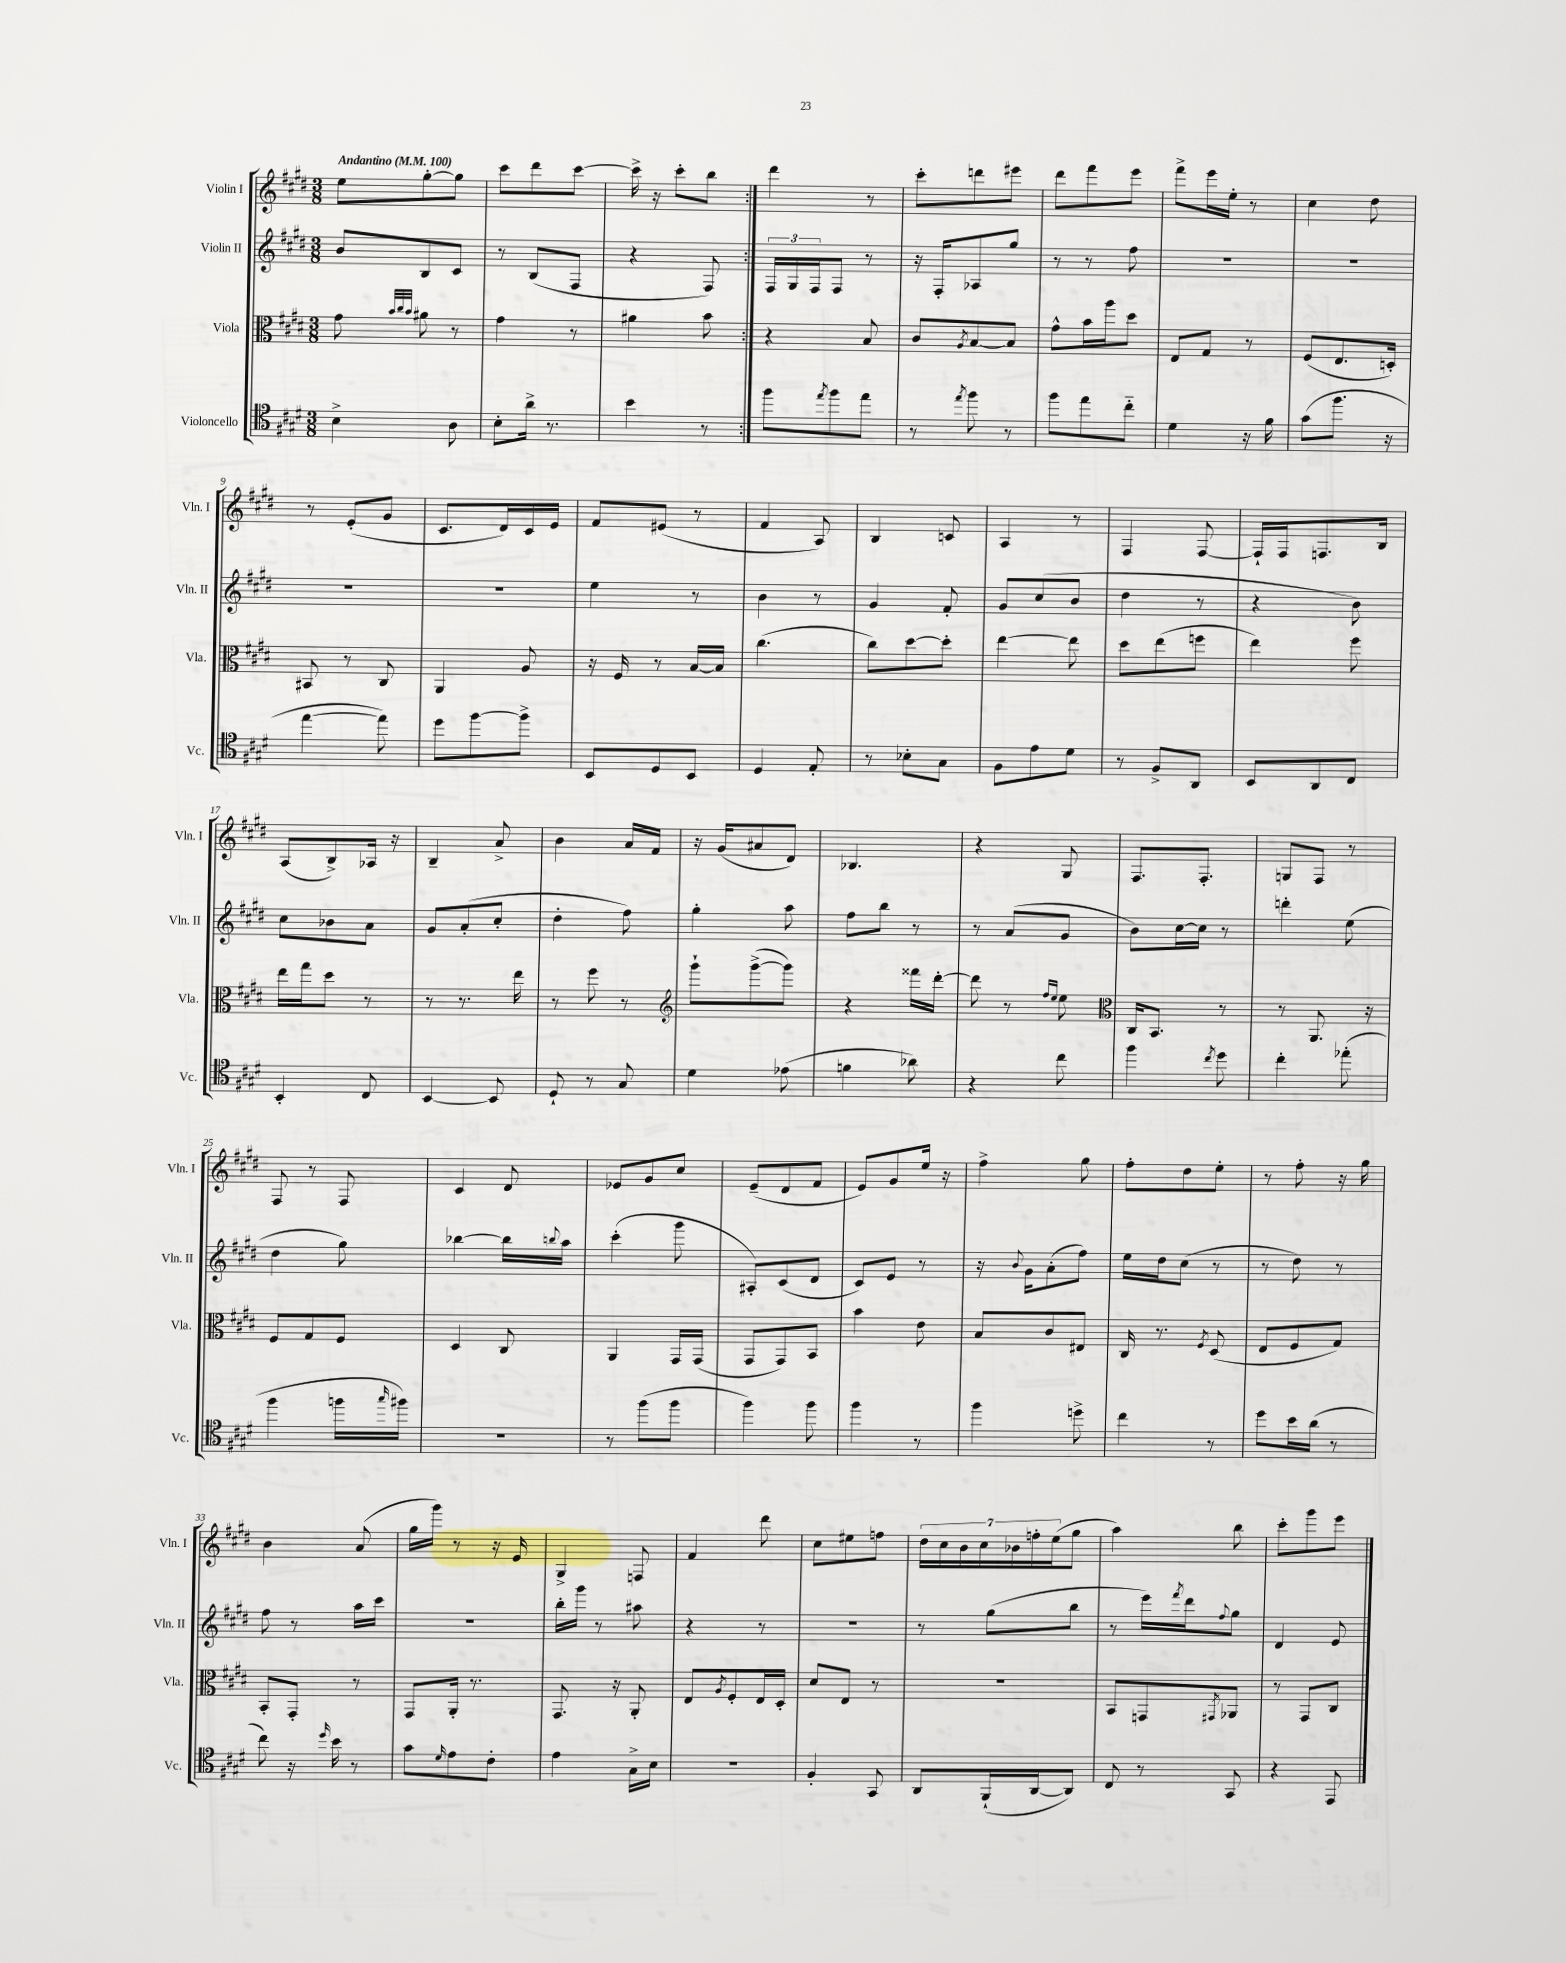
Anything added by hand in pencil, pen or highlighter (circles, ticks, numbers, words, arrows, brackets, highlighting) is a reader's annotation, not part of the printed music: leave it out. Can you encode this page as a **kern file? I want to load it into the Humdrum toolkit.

**kern	**kern	**kern	**kern
*staff4	*staff3	*staff2	*staff1
*clefC4	*clefC3	*clefG2	*clefG2
*k[f#c#g#d#]	*k[f#c#g#d#]	*k[f#c#g#d#]	*k[f#c#g#d#]
*M3/8	*M3/8	*M3/8	*M3/8
*MM100	*MM100	*MM100	*MM100
4B^\	8g#\	8b/L	8ee\L
.	32qqb/LLL	.	.
.	32qqcc#/	.	.
.	32qqb/JJJ	.	.
.	8a#\	8B/	[8gg#'\
8A\	8r	8c#/J	8gg#\]J
=	=	=	=
8B'\L	4g#\	8r	8ccc#\L
16a^\Jk	.	(8B/L	8ddd#\
8.r	.	.	.
.	8r	8F#/J	[8ccc#\J
=	=	=	=
4b\	4a#\	4r	16ccc#^\]
.	.	.	16r
.	.	.	8ccc#'\L
8r	8b\	8F#/)	8bb\J
=:|!	=:|!	=:|!	=:|!
8ff#\L	4r	24F#/LL	4ddd#\
.	.	24G#/	.
.	.	24F#/J	.
8qee/	.	.	.
8ff#\	.	8F#/J	.
8ee\J	8B/	8r	8r
=	=	=	=
8r	8c#/L	16r	8ccc#'\L
.	.	16F#'/LK	.
8qee/	8qA/	.	.
8ff#\	[8B/	8A-/	8ddd\
8r	8B/]J	8gg#/J	8eee#\J
=	=	=	=
8ff#\L	8g#^^\L	8r	8ddd#\L
8ee\	16b\L	8r	8fff#\
.	16aa\J	.	.
8cc#'~\J	8dd#\J	8ff#\	8eee\J
=	=	=	=
4d#\	8E/L	4.r	8fff#^\L
.	8G#/J	.	16eee\L
.	.	.	16ee'\JJ
16r	8r	.	8r
16f#\	.	.	.
=	=	=	=
(8g#\L	(8F#/L	4.r	4cc#\
8.ff#\J	8.E/	.	.
.	.	.	8dd#\
16r	16D'/Jk)	.	.
=	=	=	=
[4ee\	8BB#/	4.r	8r
.	8r	.	(8e'/L
8ee\])	8C#/	.	8g#/J
=	=	=	=
8dd#\L	4AA/	4.r	8.c#/L
[8ff#\	.	.	.
.	.	.	16d#/L)
8ff#^\]J	8A/	.	16c#/
.	.	.	16e/JJ
=	=	=	=
8BB/L	16r	4ee\	8f#/L
.	16F#/	.	.
8D#/	8r	.	(8e#/J
8BB/J	[16B/LL	8r	8r
.	16B/]JJ	.	.
=	=	=	=
4D#/	(4.cc#\	4b\	4f#/
8E'/	.	8r	8A/)
=	=	=	=
8r	8cc#\L)	4g#/	4B/
8B-'\L	[8dd#\	.	.
8G#\J	8dd#'\]J	8f#'/	8c/
=	=	=	=
8F#\L	[4ee\	8g#/L	4A/
8e\	.	(8cc#/	.
8d#\J	8ee\]	8b/J	8r
=	=	=	=
8r	8dd#\L	4dd#\	4F#/
8F#^/L	(8ee\	.	.
8AA/J	8ff\J	8r	[8F#/
=	=	=	=
8BB/L	4ee\)	4r	16F#`/]LL
.	.	.	16F#/J
8AA/	.	.	8.F/
8C#/J	8ff#\	8b\)	.
.	.	.	16B/Jk
=	=	=	=
4BB'/	16ee\LL	8cc#\L	(8A/L
.	16gg#\J	.	.
.	8dd#\J	8b-\	8B^/)
8C#/	8r	8a\J	16A-/Jk
.	.	.	16r
=	=	=	=
[4BB/	8r	8g#/L	4B~/
.	8.r	(8a'/	.
8BB/]	.	8cc#'/J	8a^/
.	16ee\	.	.
=	=	=	=
8D#`/	8r	4dd#'\	4b\
8r	8ff#\	.	.
8G#/	8r	8ff#\)	16a/LL
.	.	.	16f#/JJ
=	=	=	=
*	*clefG2	*	*
4d#\	8ggg#`\L	4gg#'\	16r
.	.	.	(16g#/LK
.	([8ggg#^\	.	8a#/
(8e-\	8ggg#\]J)	8aa\	8d#/J)
=	=	=	=
4f\	4r	8ff#\L	4.B-/
.	.	8bb\J	.
8a-\)	16fff##\LL	8r	.
.	[16ddd#'\JJ	.	.
=	=	=	=
4r	8ddd#\]	8r	4r
.	8r	(8a/L	.
.	16qqff#/LL	.	.
.	16qqee/JJ	.	.
8cc#\	8ee\	8g#/J	8G#/
=	=	=	=
*	*clefC3	*	*
4ff#\	16C#/LK	8b\L)	8.F#/L
.	8.BB/J	.	.
.	.	[16cc#\L	.
.	.	16cc#\]JJ	8.F#'/J
8qcc#/	.	.	.
8dd#\	8r	8r	.
=	=	=	=
4cc#'\	8r	4ddd'\	8G/L
.	8.AA/	.	8F#/J
(8ee-'\	.	(8ee\	8r
.	16r	.	.
=	=	=	=
4ff#\	8F#/L	4dd#\	8F#/
.	8G#/	.	8r
16ff\LL	8F#/J	8gg#\)	8F#/
16qqgg#/	.	.	.
16ff#\JJ)	.	.	.
=	=	=	=
4.r	4D#/	[4bb-\	4c#/
.	8C#/	16bb-\]LL	8d#/
.	.	8qqbb/	.
.	.	16aa\JJ	.
=	=	=	=
8r	4AA/	(4ccc#'\	8e-/L
(8ff#\L	.	.	8g#/
8ff#\J	16GG#/LL	8ggg#\	8cc#/J
.	(16GG#/JJ	.	.
=	=	=	=
4ff#\)	8GG#/L	8A#'/L)	(8e~/L
.	8GG#/)	(8c#/	8d#/
8ff#\	8BB/J	8d#/J	8f#/J
=	=	=	=
4ff#\	4b\	8c#/L)	8e/L)
.	.	8e/J	8g#/
8r	8e\	8r	16ee/Jk
.	.	.	16r
=	=	=	=
4ff#\	8B/L	16r	4ff#^\
.	.	8qqb/	.
.	.	16g#\LK	.
.	8c#/	(8a'\	.
8dd^\	8E#/J	8ff#\J)	8gg#\
=	=	=	=
4cc#\	16C#/	16ee\LL	8ff#'\L
.	8.r	16dd#\J	.
.	.	(8cc#\J	8dd#\
.	8qF#/	.	.
8r	(8D#/	8r	8ee'\J
=	=	=	=
8dd#\L	8E/L	8r	8r
16b\L	8F#/	8dd#\)	8ff#'\
(16a\JJ	.	.	.
8r	8G#/J)	8r	16r
.	.	.	16gg#\
=	=	=	=
8cc#\)	8BB'/L	8ff#\	4b\
16r	8GG#'/J	8r	.
16qqdd#/	.	.	.
16b\	.	.	.
8r	8r	16aa\LL	(8a/
.	.	16ccc#\JJ	.
=	=	=	=
8g#\L	8GG#/L	4.r	16gg#\LL
.	.	.	16ggg#\JJ)
16qqd#/	.	.	.
8e\	16AA'/Jk	.	8r
.	8.r	.	.
8c#'\J	.	.	16r
.	.	.	16e/
=	=	=	=
4e\	8.GG#/	16bb'\LL	4G#^/
.	.	16ggg#\JJ	.
.	.	8r	.
.	16r	.	.
16G#^\LL	8AA'/	8aa#\	8F/
16B\JJ	.	.	.
=	=	=	=
4.r	8E/L	4r	4f#/
.	8qA/	.	.
.	8F#'/	.	.
.	16E/L	8r	8ddd#\
.	16D#'/JJ	.	.
=	=	=	=
4F#'/	8d#/L	4.r	8cc#\L
.	8E/J	.	8ee#\
8GG#/	8r	.	8ff\J
=	=	=	=
8AA/L	4.r	8r	28dd#\LL
.	.	.	28cc#\
.	.	.	28b\
.	.	.	28cc#\
(16FF#`/L	.	(8gg#\L	.
.	.	.	28b-\
.	.	.	28ff'\
[16AA/J	.	.	.
.	.	.	(28ee\J
8AA/]J)	.	8bb\J	8gg#\J
=	=	=	=
8C#/	8BB/L	8r	4aa\)
8r	8GG/	16eee\LL)	.
.	.	8qfff#/	.
.	.	16ddd#\J	.
.	8qGG#/	8qqff#/	.
8GG#/	8AA-/J	8gg#\J	8bb\
=	=	=	=
4r	8r	4d#/	8ccc#'\L
.	8GG#/L	.	8ggg#\
8EE/	8C#/J	8e/	8eee\J
==	==	==	==
*-	*-	*-	*-
